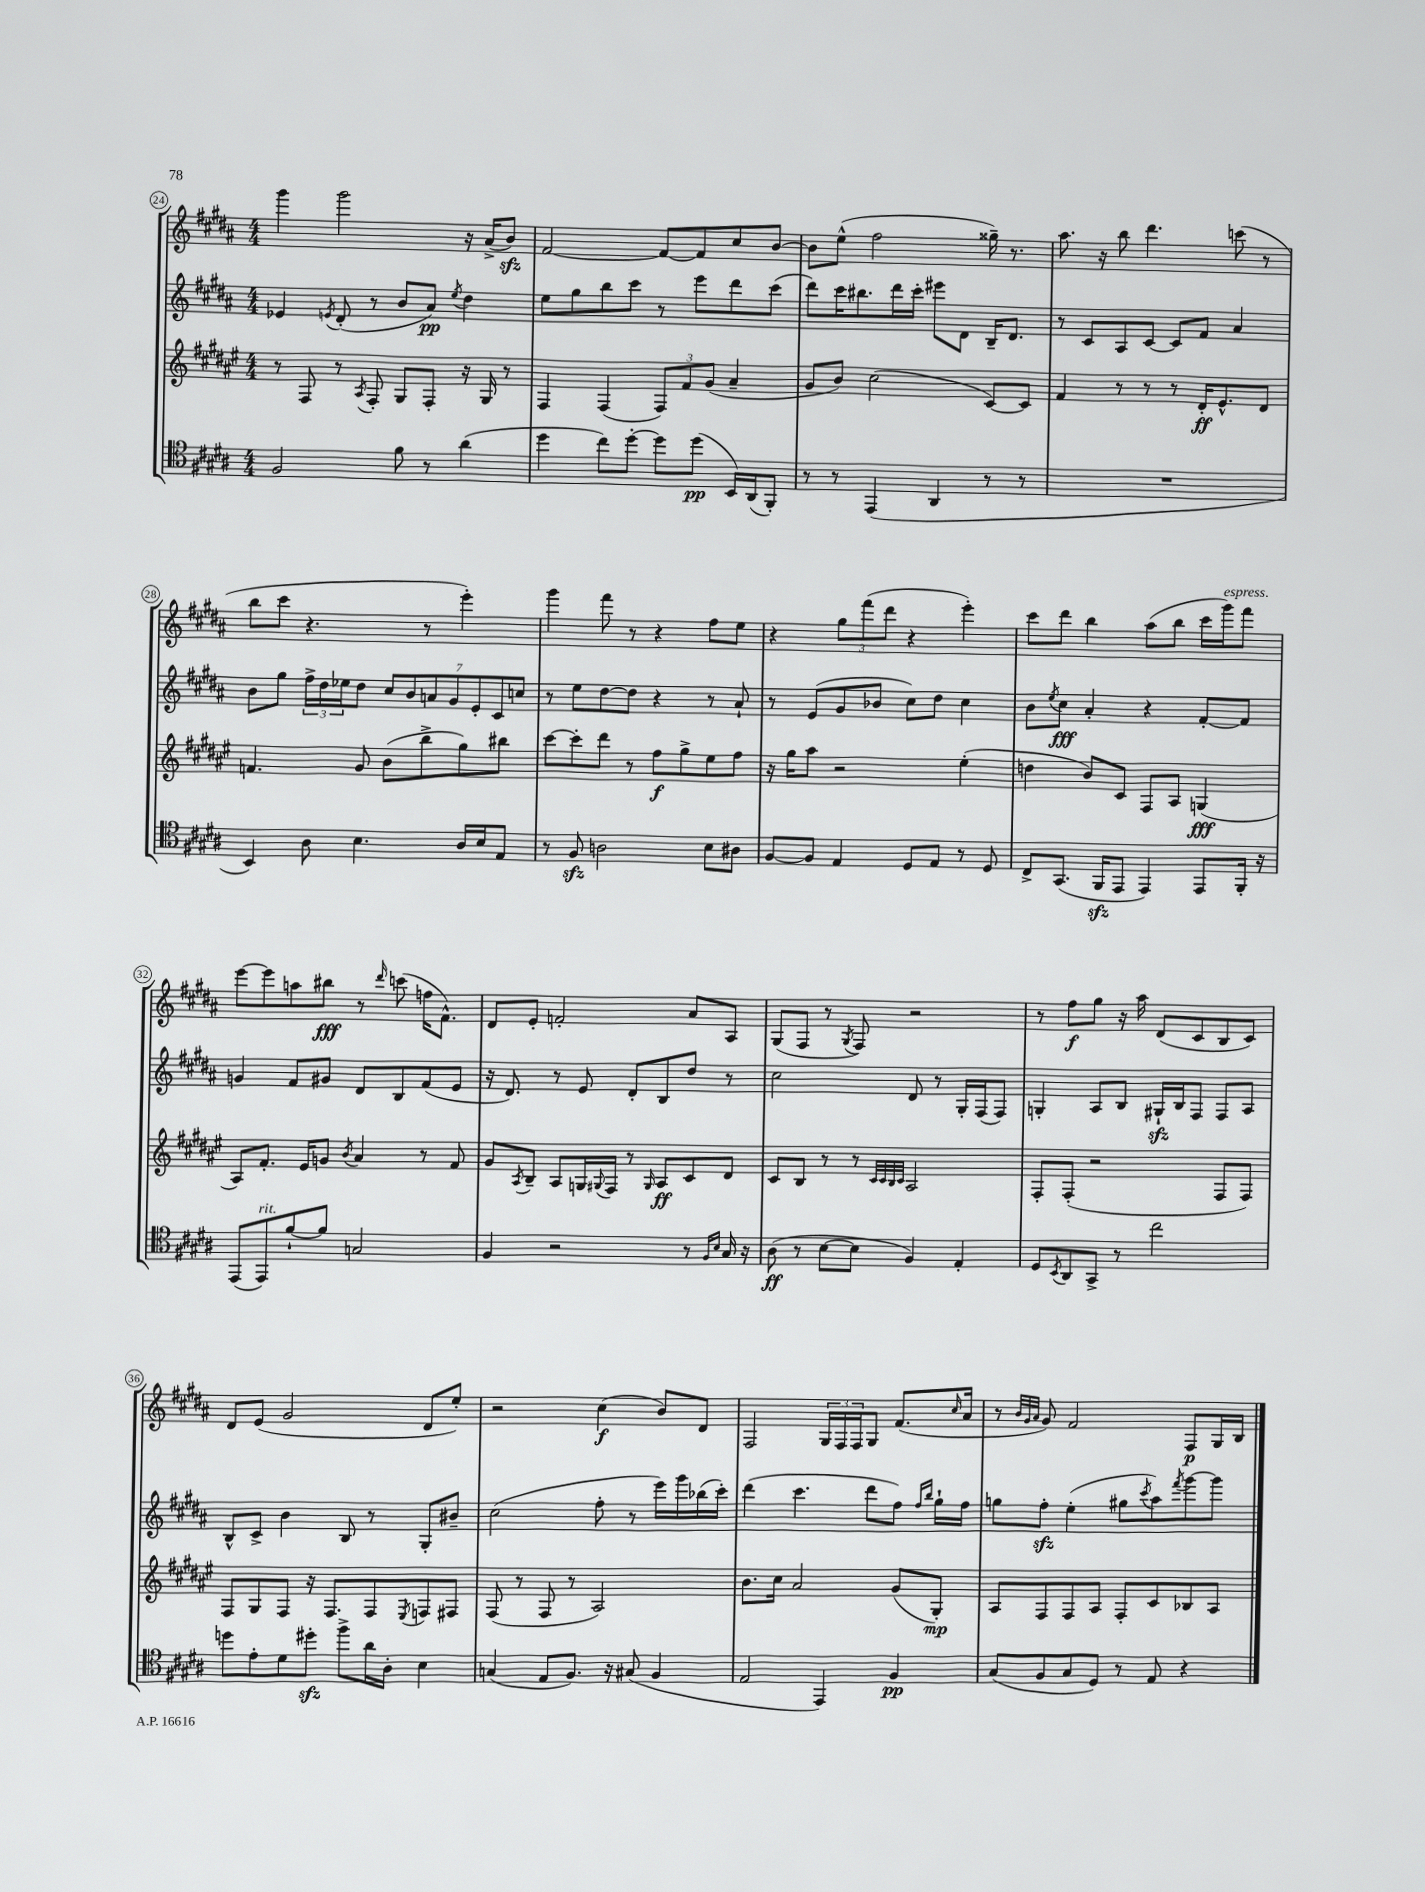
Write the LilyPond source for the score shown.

<<
\new StaffGroup <<
\new Staff = "s0" {
    \clef treble \key b \major \numericTimeSignature \time 4/4
    gis'''4 gis'''2 r16 ais'16->( b'8\sfz) |
    fis'2~ fis'8~ fis'8 cis''8 b'8~ |
    b'8 e''8-^( fis''2 gisis''16--) r8. |
    ais''8. r16 b''8 dis'''4. c'''8( r8 |
    b''8 cis'''8 r4. r8 e'''4-.) |
    gis'''4 fis'''8 r8 r4 fis''8 e''8 |
    r4 \tuplet 3/2 { gis''8 fis'''8( dis'''8 } r4 e'''4-.) |
    cis'''8 dis'''8 b''4 ais''8( b''8 cis'''16 gis'''16^\markup { \italic "espress." }) fis'''8 |
    e'''8~ e'''8 a''8 bis''8\fff r8 \grace { dis'''16 } c'''8( f''16 fis'8.-^) |
    dis'8 e'8-. f'2-. ais'8 ais8 |
    gis8( fis8 r8 \acciaccatura { gis8 } fis8) r2 |
    r8 fis''8\f gis''8 r16 ais''16 dis'8( cis'8 b8 cis'8) |
    dis'8 e'8( gis'2 dis'8 e''8-.) |
    r2 cis''4\f( b'8) dis'8 |
    fis2 \tuplet 3/2 { gis16 fis16 fis16 } gis8 fis'8.( \grace { cis''16 } ais'16 |
    r8 \grace { b'32 gis'32 ais'32 } gis'8) fis'2 fis8\p gis16 b16 \bar "|." |
}
\new Staff = "s1" {
    \clef treble \key b \major \numericTimeSignature \time 4/4
    ees'4 \acciaccatura { e'8 } dis'8-.( r8 b'8 ais'8\pp) \acciaccatura { e''8 } dis''4 |
    e''8 gis''8 b''8 cis'''8 r8 e'''8 dis'''8 cis'''8( |
    dis'''8) cis'''16 bis''8. dis'''16 cis'''16-. eis'''8 dis'8 b16-- dis'8. |
    r8 cis'8 ais8 cis'8~ cis'8 fis'8 ais'4 |
    b'8 gis''8 \tuplet 3/2 { fis''16-> dis''16 ees''16 } dis''8 \tuplet 7/4 { cis''8 b'8 a'8 gis'8 e'8-. cis'8 c''8 } |
    r8 e''8 dis''8~ dis''8 r4 r8 ais'8-! |
    r8 e'8( gis'8 bes'8 cis''8) dis''8 cis''4 |
    b'8 \acciaccatura { e''8 } cis''8\fff ais'4-. r4 fis'8~-. fis'8 |
    g'4 fis'8 gis'8 dis'8 b8 fis'8( e'8 |
    r16 dis'8.) r8 e'8 dis'8-. b8 dis''8 r8 |
    cis''2 dis'8 r8 gis16-. fis16( fis8) |
    g4-. ais8 b8 gis16-!\sfz b16 fis8 fis8 ais8 |
    b8-^ cis'8-> b'4 b8 r8 gis8-. bis'8-- |
    cis''2( fis''8-. r8 e'''16) gis'''16 bes''16( cis'''16-.) |
    dis'''4( cis'''4. dis'''8 fis''8) \grace { fis''16 b''16 } gis''16-! fis''16 |
    g''8 fis''8-.\sfz e''4-.( gis''8 \acciaccatura { cis'''8 } ais''8) \acciaccatura { fis'''8 } gis'''8~ gis'''8 \bar "|." |
}
\new Staff = "s2" {
    \clef treble \key fis \major \numericTimeSignature \time 4/4
    r8 fis8 r8 \acciaccatura { ais8 } fis8-. gis8 fis8-. r16 gis16 r8 |
    fis4 fis4( \tuplet 3/2 { fis8) fis'8 gis'8( } ais'4-- |
    gis'8 b'8) cis''2( cis'8~) cis'8 |
    fis'4 r8 r8 r8 dis'16-.\ff eis'8.-^ dis'8 |
    f'4. gis'8 b'8( b''8-> gis''8) bis''8 |
    cis'''8~ cis'''8-. dis'''8 r8 fis''8\f gis''8-> eis''8 fis''8 |
    r16 gis''16 ais''8 r2 eis''4-.( |
    d''4 b'8) cis'8 fis8 ais8 g4\fff( |
    ais8) fis'8.-. eis'16 g'8 \acciaccatura { b'8 } ais'4 r8 fis'8 |
    gis'8 \acciaccatura { ais8 } b8-- ais8 g16 \appoggiatura { gis8 } fis16 r8 \grace { gis16 } ais8\ff cis'8 dis'8 |
    cis'8 b8 r8 r8 \grace { cis'32 cis'32 b32 cis'32 } ais2 |
    fis8-. fis8-.( r2 fis8 fis8) |
    fis8 gis8 fis8 r16 fis8. fis8 \acciaccatura { eis8 } f8 fis8 |
    fis8( r8 fis8 r8 ais2) |
    b'8. cis''16 ais'2 gis'8( gis8-.\mp) |
    ais8 fis8 fis8 ais8 fis8-. cis'8 bes8 ais8 \bar "|." |
}
\new Staff = "s3" {
    \clef tenor \key b \major \numericTimeSignature \time 4/4
    fis2 fis'8 r8 ais'4( |
    dis''4 cis''8) dis''8~-. dis''8 dis''8\pp( b,16) ais,16( fis,8-.) |
    r8 r8 e,4( ais,4 r8 r8 |
    R1 |
    b,4) ais8 b4. ais16 b16 e8 |
    r8 fis8\sfz a2 b8 ais8 |
    fis8~ fis8 e4 dis8 e8 r8 dis8 |
    cis8-> gis,8.( fis,16\sfz e,8 e,4) e,8 fis,16-. r16 |
    e,8( e,8^\markup { \italic "rit." }) fis'8~-! fis'8 g2 |
    fis4 r2 r8 \grace { fis16 b16 } gis16 r16 |
    ais8\ff( r8 b8~ b8 fis4) e4-. |
    dis8 \acciaccatura { b,8 } ais,8 gis,8-> r8 cis''2 |
    d''8 e'8-. dis'8 dis''8-.\sfz fis''8-> ais'16 ais16-. b4 |
    g4( e8 fis8.) r16 gis8( fis4 |
    e2 e,4) fis4\pp |
    gis8( fis8 gis8 dis8) r8 e8 r4 \bar "|." |
}
>>
>>
\layout { \context { \Score currentBarNumber = #24 \override BarNumber.stencil = #(make-stencil-circler 0.1 0.3 ly:text-interface::print) } }
